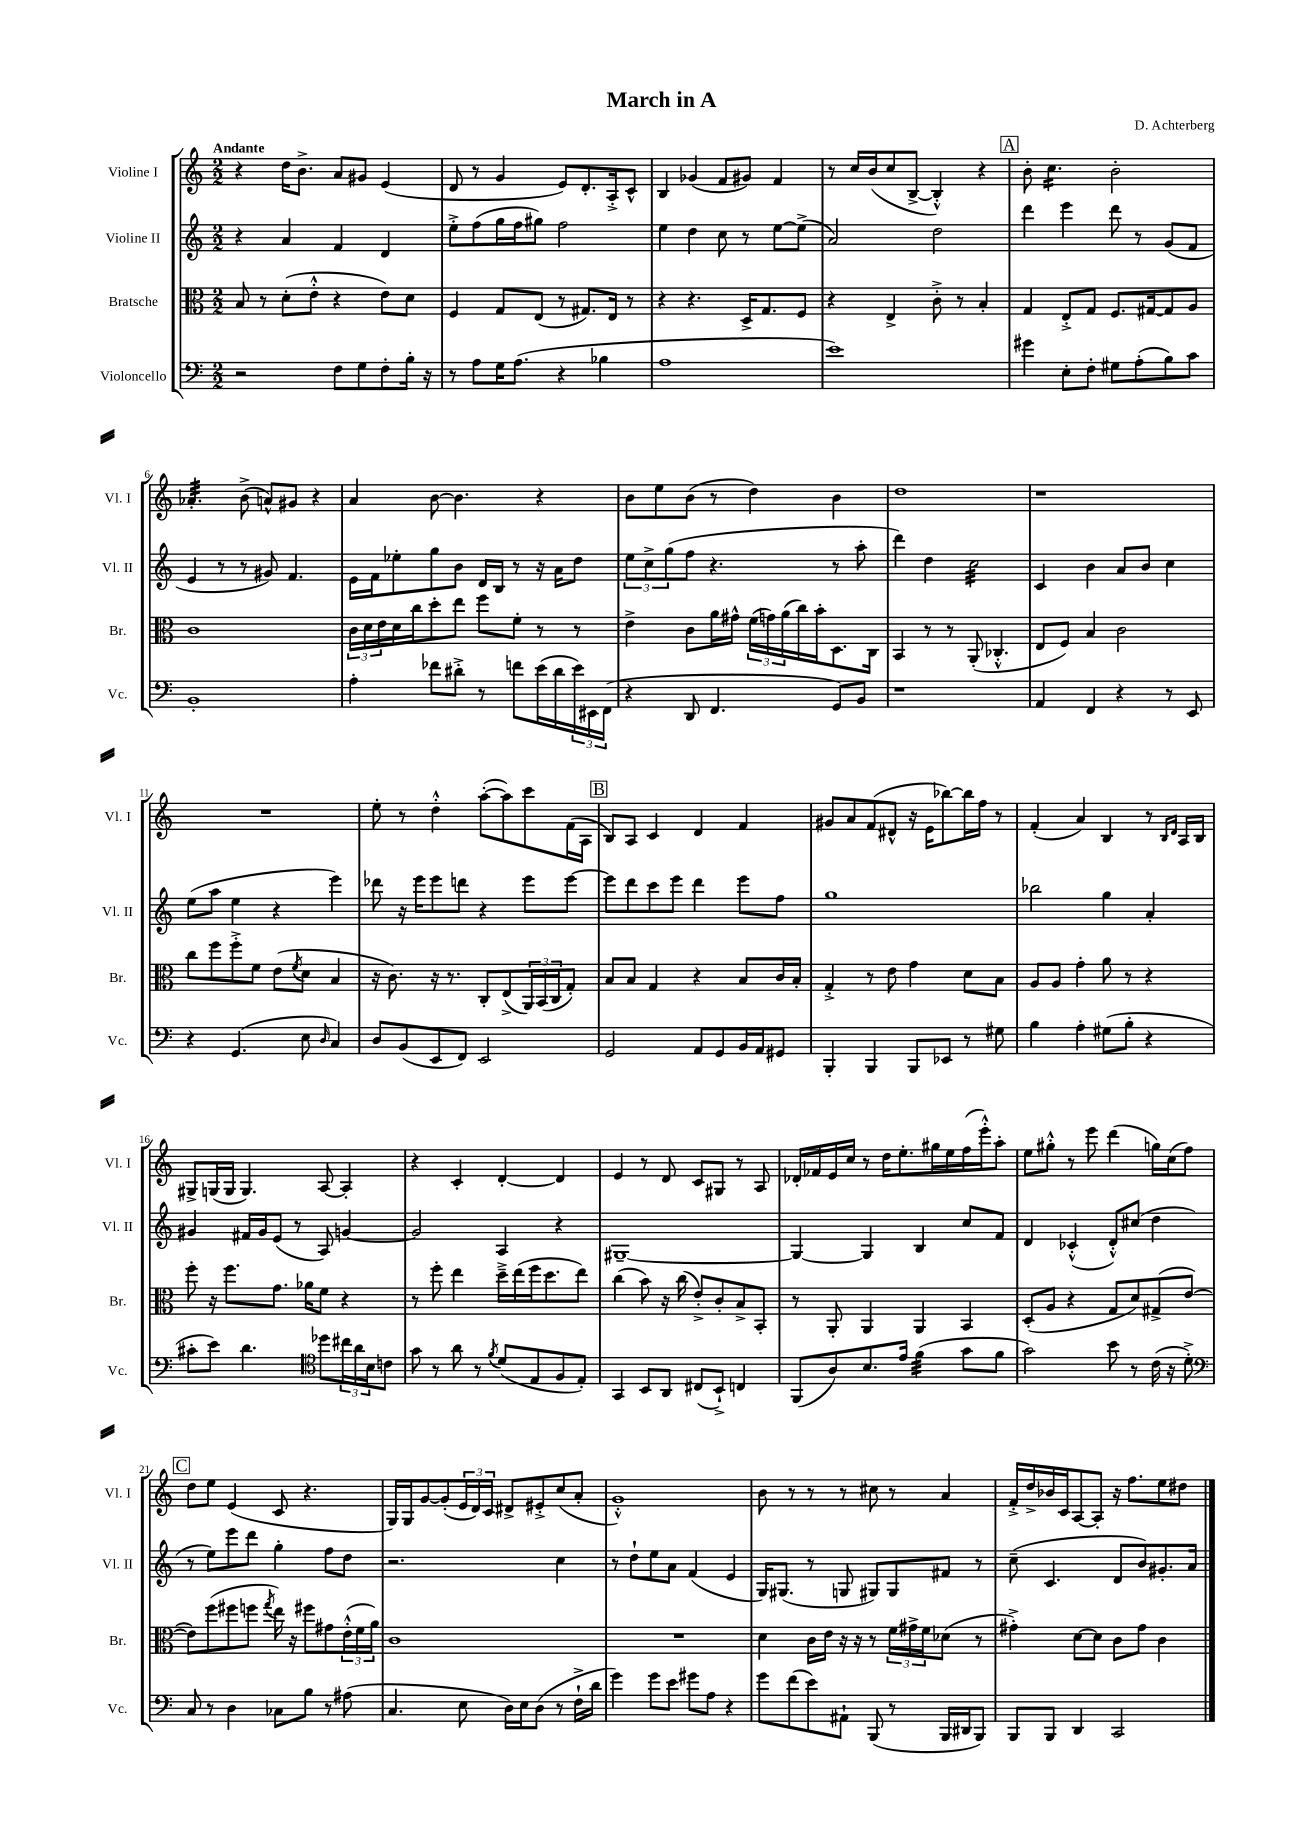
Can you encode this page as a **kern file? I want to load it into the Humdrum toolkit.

**kern	**kern	**kern	**kern
*staff4	*staff3	*staff2	*staff1
*clefF4	*clefC3	*clefG2	*clefG2
*k[]	*k[]	*k[]	*k[]
*M2/2	*M2/2	*M2/2	*M2/2
2r	8B	4r	4r
.	8r	.	.
.	(8d'	4a	16dd
.	.	.	8.b^
.	8e'^^	.	.
8F	4r	4f	8a
8G	.	.	8g#
8F'	8e)	4d	(4e
16B'	8d	.	.
16r	.	.	.
=	=	=	=
8r	4F	8ee'^	8d
8A	.	(8ff	8r
16G	8G	16gg	4g
(8.A	.	16ff	.
.	(8E	8gg#)	.
4r	8r	2ff	8e)
.	8.G#)	.	8.d'
4B-	.	.	.
.	16E	.	16A'^
.	8r	.	8c^^
=	=	=	=
1A	4r	4ee	4B
.	4.r	4dd	(4g-
.	.	8cc	8f
.	16D^	8r	8g#)
.	8.G	.	.
.	.	[8ee	4f
.	8F	(8ee^]	.
=	=	=	=
1e)	4r	2a)	8r
.	.	.	16cc
.	.	.	(16b
.	4E^	.	8cc
.	.	.	[8B^
.	8c'^	2dd	4B'^^])
.	8r	.	.
.	4B'	.	4r
=	=	=	=
4g#	4G	4ddd	8b'
.	.	.	4.cc
8E'	8E'^	4eee	.
8F'	8G	.	.
8G#	8.F	8ddd	2b'
(8A'	.	8r	.
.	[16G#	.	.
8B)	8G#]	(8g	.
8c	8A	8f	.
=	=	=	=
1BB'	1c	4e	4.a-'
.	.	8r	.
.	.	8r	(8b^
.	.	8g#)	8a^^)
.	.	4.f	8g#
.	.	.	4r
=	=	=	=
4A'	24c	16e	4a
.	24d	.	.
.	.	16f	.
.	24e	.	.
.	16d	8ee-'	.
.	16cc	.	.
8f-	8dd'	8gg	[8b
8d#'^	8ee	8b	4.b]
8r	8ff	16d	.
.	.	16B	.
8f	8f'	8r	.
(16e	8r	16r	4r
16d#	.	16a	.
24e)	8r	8dd	.
24EE#	.	.	.
(24FF	.	.	.
=	=	=	=
4r	4e^	12ee	8b
.	.	12cc^	.
.	.	.	8ee
.	.	(12gg	.
8DD	8c	8ff	(8b
4.FF	16a	4.r	8r
.	16g#^^	.	.
.	(24f	.	4dd)
.	24g)	.	.
.	(24a	.	.
.	16cc)	.	.
.	16b'	.	.
8GG)	8.D	8r	4b
8BB	.	8aa'	.
.	16C	.	.
=	=	=	=
1r	4BB	4ddd)	1dd
.	8r	4dd	.
.	8r	.	.
.	(8AA'	2cc	.
.	4.C-'^^	.	.
=	=	=	=
4AA	8E	4c	1r
.	8F)	.	.
4FF	4B	4b	.
4r	2c	8a	.
.	.	8b	.
8r	.	4cc	.
8EE	.	.	.
=	=	=	=
4r	8cc	(8ee	1r
.	8ff	8aa	.
(4.GG	8ff'^	4ee	.
.	8f	.	.
.	(8e	4r	.
.	8qf	.	.
8E	8d	.	.
16qqD	.	.	.
4C)	4B	4eee)	.
=	=	=	=
8D	16r	8ddd-	8ee'
.	8.c)	.	.
(8BB	.	16r	8r
.	.	16eee	.
8EE	16r	8eee	4dd'^^
.	8.r	.	.
8FF)	.	8ddd	.
2EE	8C'	4r	([8aa'
.	(8E^	.	8aa])
.	24AA)	8eee	8ccc
.	(24BB	.	.
.	24C	.	.
.	8G')	[8eee	(16f
.	.	.	16A
=	=	=	=
2GG	8B	8eee]	8B)
.	8B	8ddd	8A
.	4G	8ccc	4c
.	.	8eee	.
8AA	4r	4ddd	4d
8GG	.	.	.
16BB	8B	8eee	4f
16AA	.	.	.
8GG#	16c	8ff	.
.	16B'	.	.
=	=	=	=
4BBB'	4G'^	1gg	8g#
.	.	.	8a
4BBB	8r	.	(8f
.	8e	.	8d#^^
8BBB	4g	.	16r
.	.	.	16e
8EE-	.	.	[8bb-)
8r	8d	.	16bb-]
.	.	.	16ff
8G#	8B	.	8r
=	=	=	=
4B	8A	2bb-	(4f'
.	8A	.	.
4A'	4g'	.	4a)
(8G#	8a	4gg	4B
8B'	8r	.	.
4r	4r	4a'	8r
.	.	.	16qqB
.	.	.	16qqd
.	.	.	16A
.	.	.	16B
=	=	=	=
8c#'	8ff'	4g#	8G#^
8e)	16r	.	(16G
.	8.ff	.	16G
4.d	.	16f#	4.G)
.	.	16g#	.
.	8.g	(8e	.
.	.	8r	.
.	16a-	.	.
*clefC4	*	*	*
8dd-	8f	8A)	[8A
24cc#	4r	[4g	4A']
24a	.	.	.
24B	.	.	.
8c	.	.	.
=	=	=	=
8g	8r	2g]	4r
8r	8ff'	.	.
8a	4ee	.	4c'
8r	.	.	.
8qf	.	.	.
(8d	16dd~^	4A	[4d'
.	(16ee	.	.
8E	16ff	.	.
.	8.dd	.	.
8F	.	4r	4d]
8E')	8ee)	.	.
=	=	=	=
4GG	(4cc	[1G#~	4e
8BB	8b)	.	8r
8AA	16r	.	8d
.	(16cc	.	.
(8C#	8e'^)	.	8c
8BB`^)	8c'	.	8G#
4C	8B^	.	8r
.	8BB'	.	8A
=	=	=	=
(8FF	8r	4G#_	16d-'
.	.	.	16f-
8A)	8AA'	.	16e
.	.	.	16cc
8.B	4AA	4G#]	8r
.	.	.	16dd
16e	.	.	8.ee'
(4f	4AA	4B	.
.	.	.	16gg#
.	.	.	16ee
8g	4BB	8cc	(16ff
.	.	.	16eee'^^)
8f	.	8f	8aa'
=	=	=	=
2g)	(8D'	4d	8ee
.	8A	.	8gg#'^^
.	4r	(4c-'^^	8r
.	.	.	8eee
8b	8G	8d'^^)	(4ddd
8r	8d)	(8cc#	.
(16c	(8G#^	4dd	16gg)
16r	.	.	(16cc
8d'^)	[8e	.	8ff)
=	=	=	=
*clefF4	*	*	*
8C	8e])	8r	8dd
8r	(8ff	8ee)	8ee
4D	8ff#	8eee	(4e
.	8ff	8ddd	.
.	8qgg	.	.
8C-	16ee)	4gg'	8c
.	16r	.	.
8B	8ff#	.	4.r
8r	8g#	8ff	.
(8A#	(24e'^^	8dd	.
.	24f	.	.
.	24a)	.	.
=	=	=	=
4.C	1c	2.r	16G)
.	.	.	16G
.	.	.	[8g
.	.	.	(8g']
8E	.	.	24e
.	.	.	24d)
.	.	.	24c
16D)	.	.	8d#^
16E	.	.	.
(8D	.	.	8e#'^
8r	.	4cc	(8cc
16F`^	.	.	8a'
16d	.	.	.
=	=	=	=
4g)	1r	8r	1g'^^)
.	.	8dd`	.
8g	.	8ee	.
8e	.	8a	.
8g#	.	(4f	.
8A	.	.	.
4r	.	4e	.
=	=	=	=
8g	4d	16G)	8b
.	.	(8.G#	.
(8f	.	.	8r
8e)	16c	8r	8r
.	16e	.	.
8AA#`	16r	8G	8r
.	16r	.	.
(8BBB	8r	8G#)	8cc#
8r	24f	8G#	8r
.	24g#^	.	.
.	24f	.	.
16BBB	(8d-	8f#	4a
16DD#	.	.	.
8BBB)	8r	8r	.
=	=	=	=
8BBB	4g#'^)	(8cc~	16f'^
.	.	.	16dd^
8BBB	.	4.c	16b-
.	.	.	16c
4DD	[8d	.	[8A
.	8d]	.	8A']
2CC	8c	8d	16r
.	.	.	8.ff
.	8g#	8b)	.
.	4c	8.g#'	8ee
.	.	.	8dd#
.	.	16a	.
==	==	==	==
*-	*-	*-	*-
